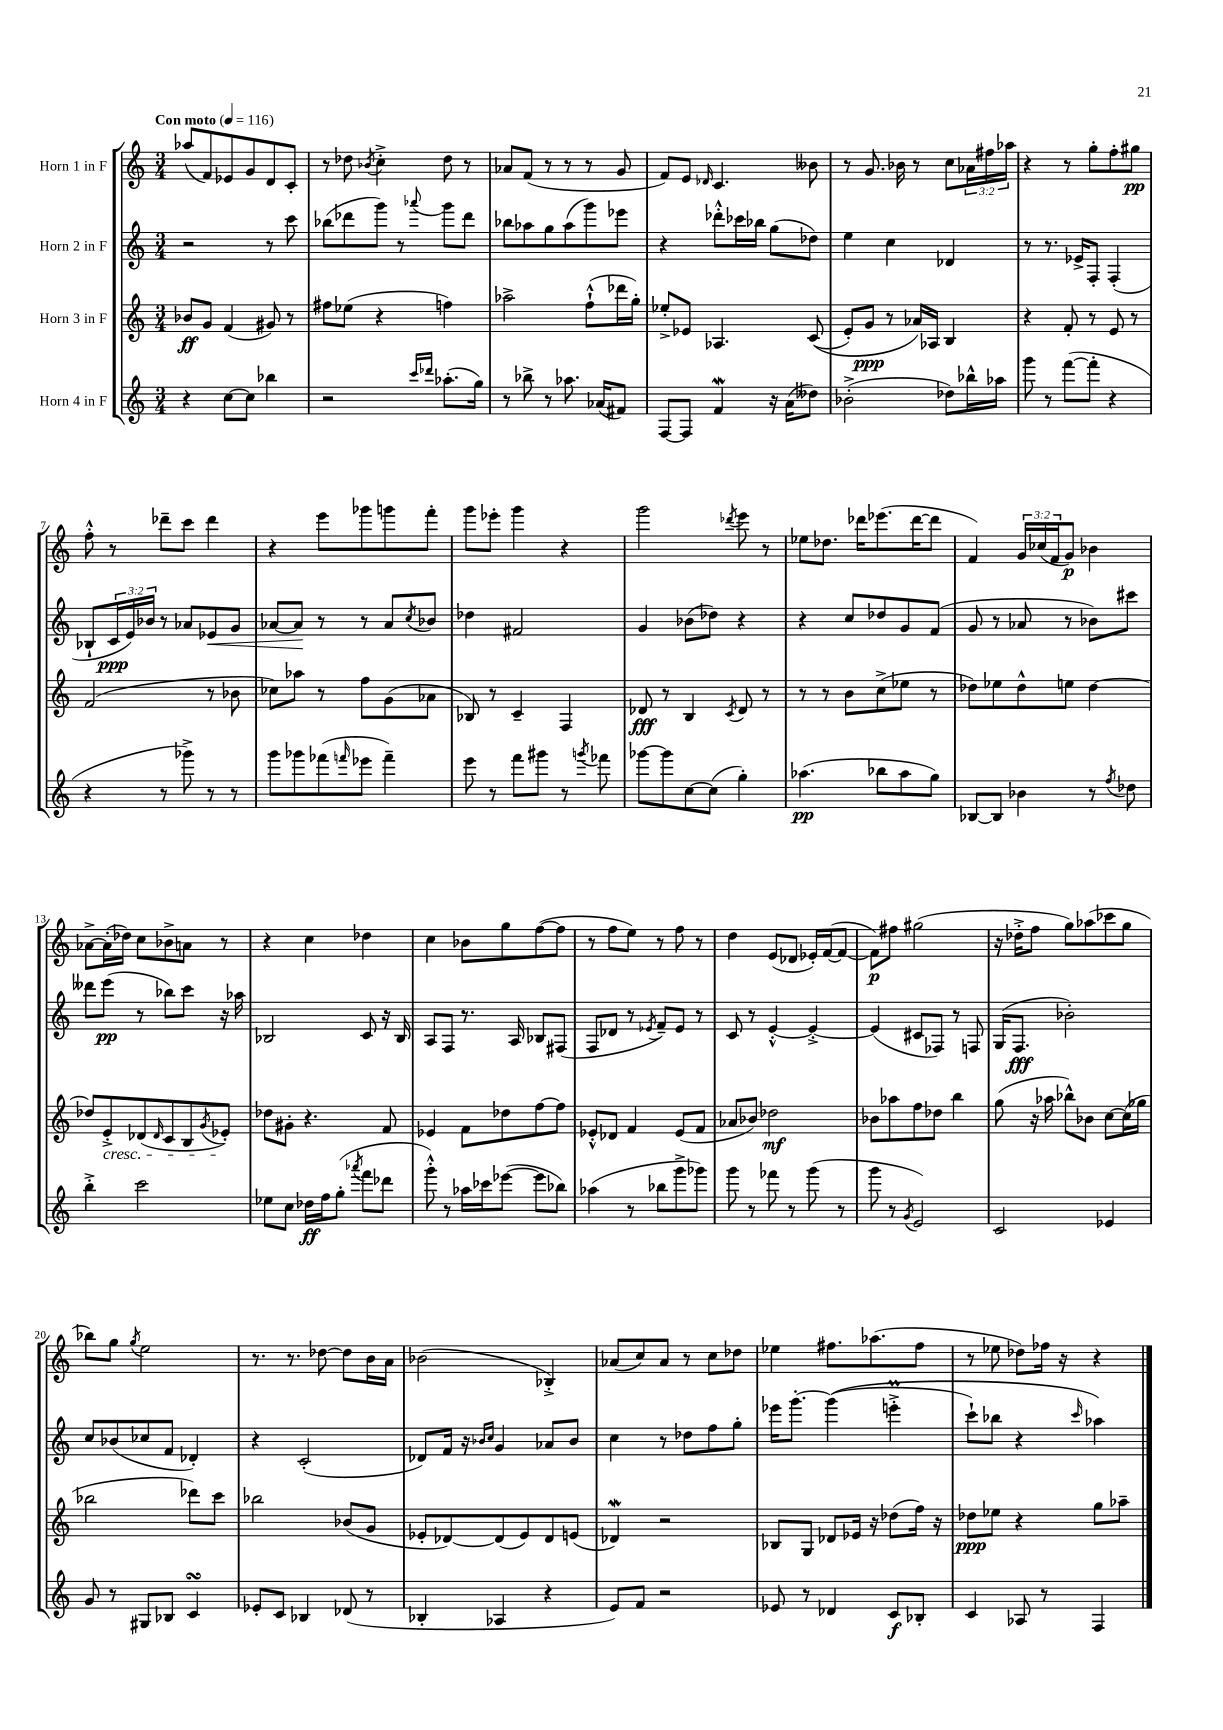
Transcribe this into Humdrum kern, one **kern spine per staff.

**kern	**kern	**kern	**kern
*staff4	*staff3	*staff2	*staff1
*clefG2	*clefG2	*clefG2	*clefG2
*k[]	*k[]	*k[]	*k[]
*M3/4	*M3/4	*M3/4	*M3/4
*MM116	*MM116	*MM116	*MM116
4r	8b-/L	2r	(8aa-/L
.	8g/J	.	8f/)
[8cc\L	(4f/	.	8e-/
8cc\]J	.	.	8g/
4bb-\	8g#/)	8r	8d/
.	8r	8ccc\	8c'/J
=	=	=	=
2r	8ff#\L	(8bb-\L	8r
.	(8ee-\J	8ddd-\	8dd-\
.	.	.	8qb-/
.	4r	8ggg\J)	4cc'^\
.	.	8r	.
16qqccc/LL	.	.	.
16qqddd-/JJ	.	8qqaaa-/	.
(8.aa-'\L	4ff\)	8ggg\L	8dd-\
.	.	8ddd-\J	8r
16gg\Jk)	.	.	.
=	=	=	=
8r	2aa-^\	8bb-\L	8a-/L
8bb-^\	.	8aa-\	(8f/J
8r	.	8gg\	8r
8.aa-\	.	(8aa-\	8r
.	(8ff`^^\L	8ggg\)	8r
(16a-/LK	.	.	.
8f#/J)	16ddd-\L	8eee-\J	8g/
.	16gg'\JJ)	.	.
=	=	=	=
[8F/L	8ee-'^/L	4r	8f/L)
8F/]J	8e-/J	.	8e/J
.	.	.	16qqd-/
4f/	4.A-/	8ddd-'^^\L	4.c/
.	.	16ccc-\L	.
.	.	16bb-\JJ	.
16r	.	(8gg\L	.
(16a\LK	.	.	.
8dd--\J)	&((8c/	8dd-\J)	8b--\
=	=	=	=
(2b-'^\	8e'/L)	4ee\	8r
.	8g/J	.	8.g/
.	8r	4cc\	.
.	.	.	16b-\
.	16a-/LL&)	.	8r
.	16A-/JJ	.	.
8dd-\L)	4B/	4d-/	8cc\L
16bb-^^\L	.	.	24a-\L
.	.	.	24ff#\
16aa-\JJ	.	.	.
.	.	.	24aa-\JJ
=	=	=	=
8ggg\	4r	8r	4r
8r	.	8.r	.
([8fff\L	8f'/	.	8r
.	.	16e-^/LK	.
8fff'\]J	8r	8F'/J	8gg'\L
4r	8e/	(4F'/	8ff'\
.	8r	.	8gg#\J
=	=	=	=
4r	(2f/	8B-`/L	8ff'^^\
.	.	24c/L	8r
.	.	24e/)	.
.	.	24b-/JJ	.
8r	.	8r	8ddd-~\L
8ggg-^\)	.	8a-/L	8ccc\J
8r	8r	8e-/	4ddd-\
8r	8b-\	8g/J	.
=	=	=	=
8ggg\L	8cc-\L)	[8a-/L	4r
8ggg-\	8aa-\J	8a-/]J	.
(8fff-\	8r	8r	8eee\L
16qqfff/	.	.	.
8eee-\J	8ff\L	8r	8ggg-\
4fff~\)	(8g\	8a-/L	8ggg\
.	.	8qcc/	.
.	8a-\J	8b-/J	8fff'\J
=	=	=	=
8eee\	8B-/)	4dd-\	8ggg\L
8r	8r	.	8eee-'\J
8fff\L	4c~/	2f#/	4ggg\
8ggg#\J	.	.	.
8r	4F/	.	4r
8qggg/	.	.	.
8fff-\	.	.	.
=	=	=	=
[8ggg-\L	8d-/	4g/	2ggg\
8ggg-\]	8r	.	.
[8cc\	4B/	(8b-\L	.
(8cc\]J	.	8dd-\J)	.
.	8qc/	.	8qddd-/
4gg'\)	8d-/	4r	8eee\
.	8r	.	8r
=	=	=	=
(4.aa-\	8r	4r	8ee-\L
.	8r	.	8.dd-\J
.	8b\L	8cc/L	.
.	.	.	16ddd-\LK
8bb-\L	(8cc^\	8dd-/	(8.eee-\
8aa-\	8ee-\J	8g/	.
.	.	.	[16ddd-\K
8gg\J)	8r	(8f/J	8ddd-\]J
=	=	=	=
[8B-/L	8dd-\L)	8g/	4f/)
8B-/]J	8ee-\	8r	.
4b-\	8dd-^^\	8a-/	24g/LL
.	.	.	(24cc-/
.	.	.	24f/J
.	8ee\J	8r	8g/J)
8r	[4dd-\	8b-\L)	4b-\
8qff/	.	.	.
8dd-\	.	8ccc#\J	.
=	=	=	=
4bb'^\	8dd-/]L	8ddd--\L	[8a-^\L
.	8e'^/	(8eee\J	(16a-'\]L
.	.	.	16dd-\JJ)
2ccc\	(8d-/	8r	8cc\L
.	16qqd-/	.	.
.	8c/	8bb-\L)	8b-^\
.	8B/	8ccc\J	8a\J
.	8qg/	.	.
.	8e-'/J)	16r	8r
.	.	16aa-\	.
=	=	=	=
8ee-\L	8dd-\L	2B-/	4r
8cc\J	8g#'\J	.	.
16dd-\LL	4.r	.	4cc\
16ff\J	.	.	.
(8gg'\J	.	.	.
8qaaa-/	.	.	.
8fff\L	.	8c/	4dd-\
8ddd-\J	8f/	16r	.
.	.	16B-/	.
=	=	=	=
8ggg'^^\)	4e-/	8A/L	4cc\
8r	.	8F/J	.
16aa-\LL	8f\L	8.r	8b-\L
16ccc-\J	.	.	.
([8eee-\J	8dd-\	.	8gg\
.	.	16A/	.
8eee-\]L	[8ff\	8B-/L	([8ff\
8bb-\J)	8ff\]J	(8F#/J	8ff\]J
=	=	=	=
(4aa-\	8e-'^^/L	8F/L	8r
.	8d-/J	8d-/J	8ff\L
8r	4f/	8r	8ee\J)
.	.	8qe-/	.
8bb-\L	.	8f~/L)	8r
8ggg^\	(8e-/L	8e-/J	8ff\
8ggg-\J)	8f/J	8r	8r
=	=	=	=
8ggg\	8a-/L	8c/	4dd\
8r	8b-/J)	8r	.
8fff-\	2dd-\	[4e'^^/	(8e/L
8r	.	.	8d-/J
(8ggg\	.	4e'^/_	16e-'/LL)
.	.	.	([16f/J
8r	.	.	8f/_J
=	=	=	=
8ggg\	8b-\L	(4e/]	8f\]L)
8r	8aa-\	.	8ff#\J
8qg/	.	.	.
2e/)	8ff\	8c#/L	(2gg#\
.	8dd-\J	8F-/J)	.
.	4bb\	8r	.
.	.	8F/	.
=	=	=	=
2c/	(8gg\	(16G/LK	16r
.	.	8.F/J	16dd-'^\LK
.	16r	.	8ff\J
.	16aa-\	.	.
.	8bb-^^\L)	2b-'\)	8gg\L)
.	8b-\J	.	(8aa-\
4e-/	[8cc\L	.	8ccc-\
.	(16cc\]L	.	8gg\J
.	16gg-\JJ	.	.
=	=	=	=
8g/	2bb-\	8cc/L	8bb-\L)
8r	.	(8b-/	8gg\J
.	.	.	8qgg/
8G#/L	.	8cc-/	2ee\
8B-/J	.	8f/J	.
4c/	8ddd-\L)	4d-'/)	.
.	8ccc\J	.	.
=	=	=	=
8e-'/L	2bb-\	4r	8.r
8c/J	.	.	.
.	.	.	8.r
4B-/	.	(2c'/	.
.	.	.	[8dd-\
(8d-/	(8b-/L	.	8dd-\]L
8r	8g/J	.	16b\L
.	.	.	16a\JJ
=	=	=	=
4B-'/	8e-'/L	8d-/L)	(2b-\
.	[8d-/)	16f/Jk	.
.	.	16r	.
.	.	16qqb-/LL	.
.	.	16qqcc/JJ	.
4A-/	(8d-/]	4g/	.
.	8e-/)	.	.
4r	8d-/	8a-/L	4B-'^/)
.	(8e/J	8b-/J	.
=	=	=	=
8e/L)	4d-/)	4cc\	(8a-/L
8f/J	.	.	8cc/)
2r	2r	8r	8a-/J
.	.	8dd-\L	8r
.	.	8ff\	8cc\L
.	.	8gg'\J	8dd-\J
=	=	=	=
8e-/	8B-/L	16eee-\LK	4ee-\
.	.	[8.ggg'\J	.
8r	8G/J	.	.
4d-/	8d-/L	&((4ggg\]	8.ff#\L
.	16e-/Jk	.	.
.	16r	.	(8.aa-\
8c/L	(8dd-\L	4eee'^\	.
8B-'/J	16ff\Jk)	.	8ff#\J
.	16r	.	.
=	=	=	=
4c/	8dd-\L	8ccc`\L)	8r
.	8ee-\J	8bb-\J	8ee-\
8A-/	4r	4r	8dd-\L)
8r	.	.	16ff-\Jk
.	.	.	16r
.	.	16qqccc/	.
4F/	8gg\L	4aa-\&)	4r
.	8aa-~\J	.	.
==	==	==	==
*-	*-	*-	*-
